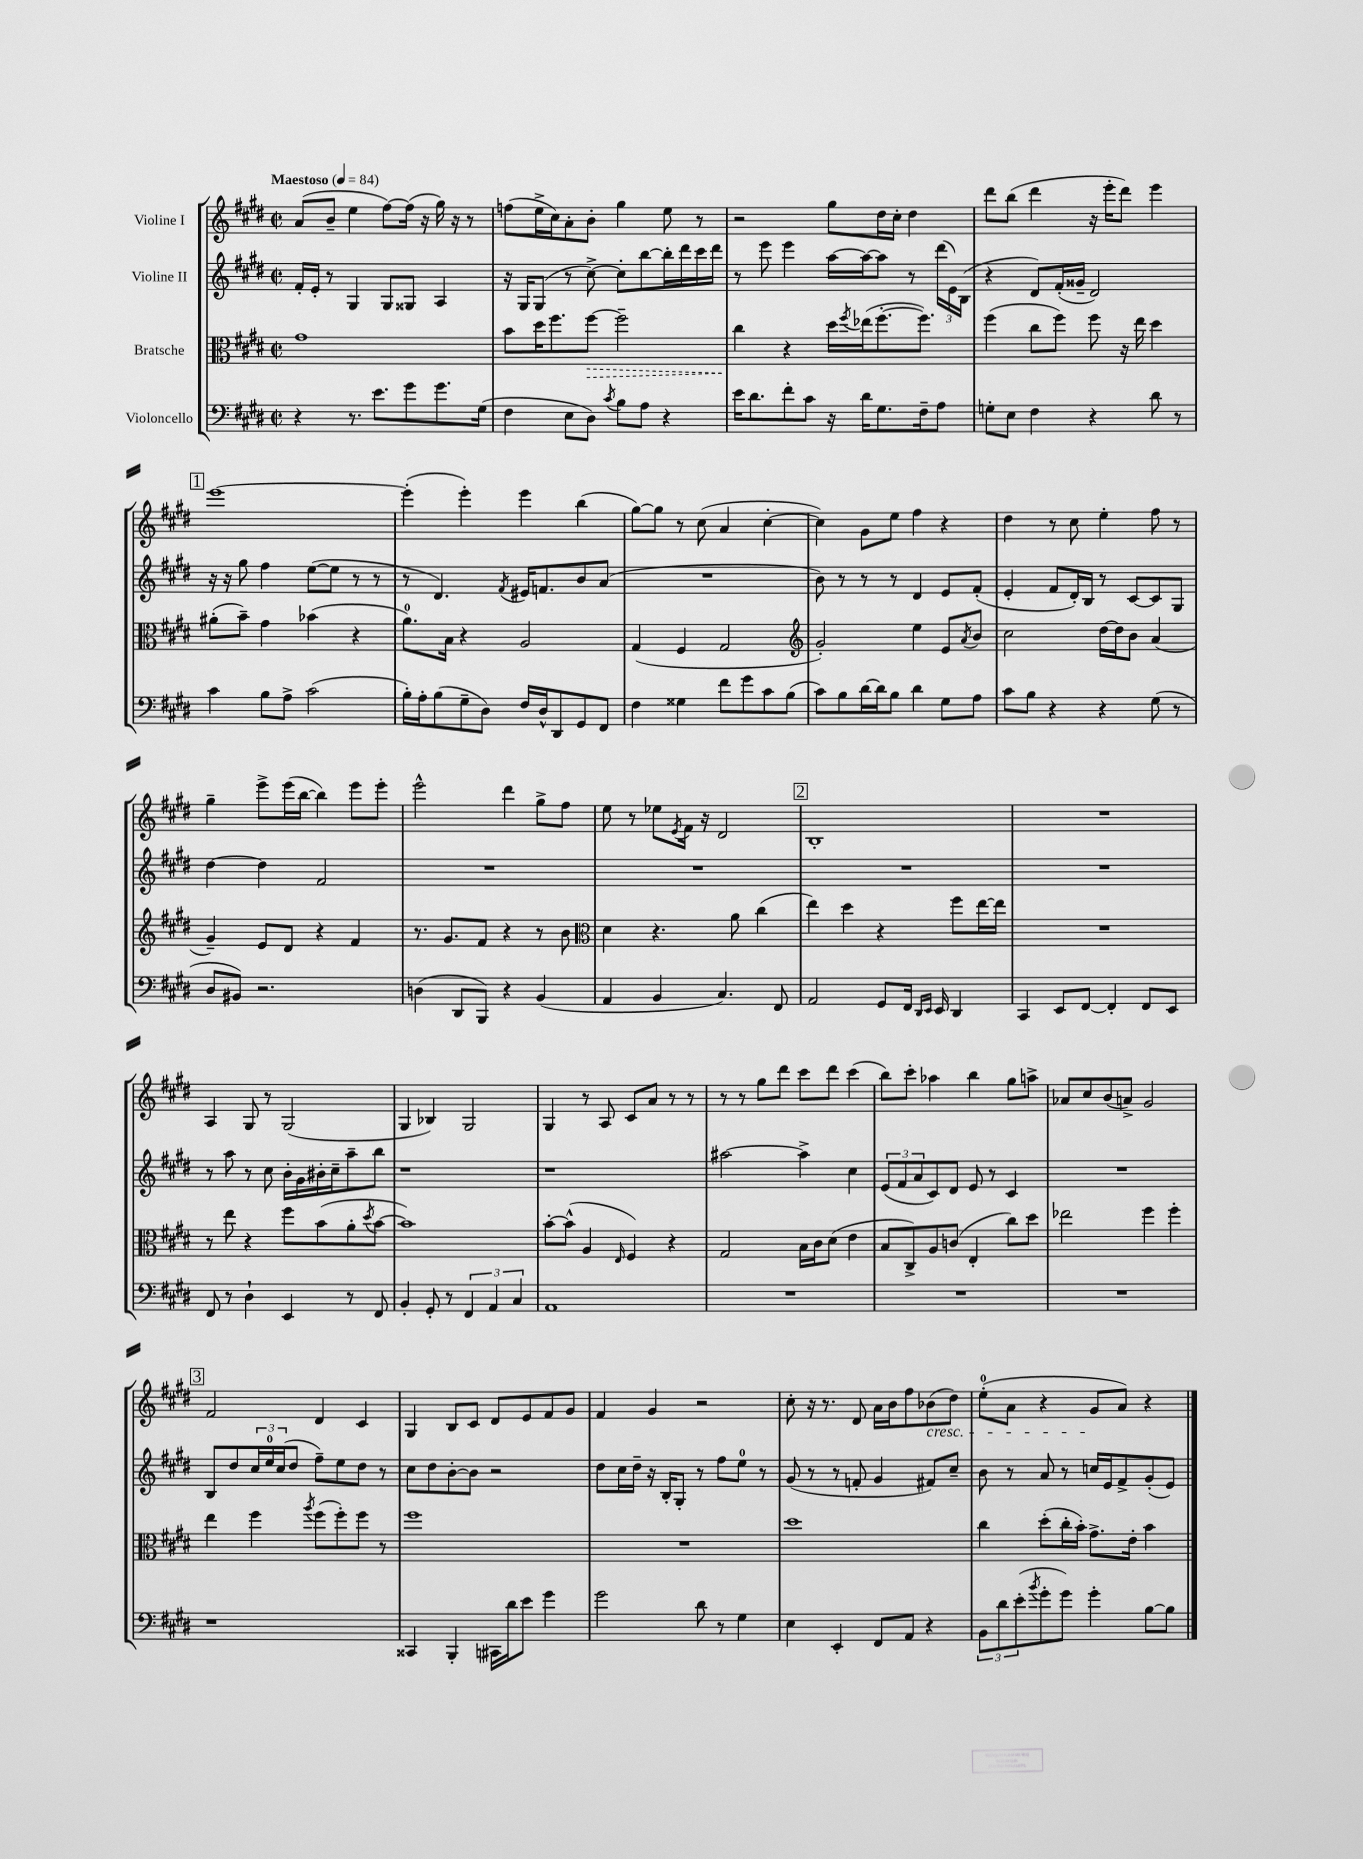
<<
\new StaffGroup <<
\new Staff = "s0" \with { instrumentName = "Violine I" } {
    \clef treble \key e \major \defaultTimeSignature \time 2/2 \tempo "Maestoso" 4 = 84
    a'8( b'8-- e''4 fis''8~) fis''16( r16 gis''16) r16 r8 |
    f''8( e''16-> cis''16) a'8-. b'8-. gis''4 e''8 r8 |
    r2 gis''8 dis''16 cis''16-. dis''4 |
    dis'''8 b''8( dis'''4 r16 e'''16-. dis'''8) e'''4 |
    \mark \markup { \box "1" } e'''1~ |
    e'''4-.( e'''4-.) e'''4 b''4( |
    gis''8~) gis''8 r8 cis''8( a'4 cis''4~-. |
    cis''4) gis'8 e''8 fis''4 r4 |
    dis''4 r8 cis''8 e''4-. fis''8 r8 |
    gis''4-- e'''8-> e'''16( b''16~ b''4) e'''8 e'''8-. |
    e'''2-^ dis'''4 gis''8-> fis''8 |
    e''8 r8 ees''8 \acciaccatura { e'8 } fis'16 r16 dis'2 |
    \mark \markup { \box "2" } b1-. |
    R1 |
    a4 gis8 r8 gis2( |
    gis4 bes4) gis2 |
    gis4 r8 a8 cis'8 a'8 r8 r8 |
    r8 r8 gis''8 dis'''8 cis'''8 dis'''8 cis'''4( |
    b''8) cis'''8-. aes''4 b''4 gis''8 a''8-> |
    aes'8 cis''8 b'8( a'8->) gis'2 |
    \mark \markup { \box "3" } fis'2 dis'4 cis'4 |
    gis4 b8 cis'8 dis'8 e'8 fis'8 gis'8 |
    fis'4 gis'4 r2 |
    cis''8-. r16 r8. dis'8 a'16 b'16 fis''8 bes'8\cresc( dis''8) |
    e''8-0-.( a'8 r4 gis'8\! a'8) r4 \bar "|." |
}
\new Staff = "s1" \with { instrumentName = "Violine II" } {
    \clef treble \key e \major \defaultTimeSignature \time 2/2
    fis'16-. e'16-. r8 gis4 gis8 gisis8 a4 |
    r16 gis16 gis8( r8 cis''8~->) cis''8-. b''8~ b''16-. dis'''16 cis'''16 dis'''16 |
    r8 e'''8 e'''4 a''16~ a''16~ a''8 r8 \tuplet 3/2 { dis'''16( e'16) b16( } |
    r4 dis'8) fis'16-.( gisis'16-- dis'2) |
    \mark \markup { \box "1" } r16 r16 gis''8 fis''4 e''8~( e''8 r8 r8 |
    r8 dis'4.) \acciaccatura { fis'8 } eis'16 f'8. b'8 a'8( |
    R1 |
    b'8) r8 r8 r8 dis'4 e'8 fis'8-.( |
    e'4-. fis'8 dis'16-.) b16 r8 cis'8~ cis'8 gis8 |
    dis''4~ dis''4 fis'2 |
    R1 |
    R1 |
    \mark \markup { \box "2" } R1 |
    R1 |
    r8 a''8 r8 cis''8 b'16-. gis'16 bis'16-. cis''16-- a''8-- b''8 |
    r1 |
    r1 |
    ais''2~ ais''4-> cis''4 |
    \tuplet 3/2 { e'8( fis'8 a'8 } cis'8) dis'8 e'8 r8 cis'4 |
    R1 |
    \mark \markup { \box "3" } b8 dis''8 \tuplet 3/2 { cis''16 e''16-0 cis''16( } dis''8 fis''8--) e''8 dis''8 r8 |
    cis''8 dis''8 b'8~-. b'8 r2 |
    dis''8 cis''16 dis''16-- r16 b16-. gis8-. r8 fis''8 e''8-0 r8 |
    gis'8( r8 r8 f'8-. gis'4 fis'8) cis''8-- |
    b'8 r8 a'8 r8 c''16 e'16 fis'8-> gis'8-.( e'8) \bar "|." |
}
\new Staff = "s2" \with { instrumentName = "Bratsche" } {
    \clef alto \key e \major \defaultTimeSignature \time 2/2
    gis'1 |
    b'8 dis''16 fis''8. \once \override Hairpin.style = #'dashed-line fis''8~\> fis''2-- |
    cis''4\! r4 dis''16 \acciaccatura { fis''8 } ees''16( fis''8.~-. fis''8.) |
    fis''4( cis''8 fis''8) fis''8 r16 e''16 dis''4 |
    \mark \markup { \box "1" } ais'8-.( b'8--) gis'4 bes'4( r4 |
    a'8.-0) b16 r4 a2 |
    gis4( fis4 gis2 |
    \clef treble gis'2-.) e''4 e'8 \acciaccatura { a'8 } b'8 |
    cis''2 dis''16~ dis''16 b'8 a'4( |
    gis'4--) e'8 dis'8 r4 fis'4 |
    r8. gis'8. fis'8 r4 r8 b'8 |
    \clef alto dis'4 r4. a'8 cis''4( |
    \mark \markup { \box "2" } e''4) dis''4 r4 fis''8 e''16~ e''16 |
    R1 |
    r8 e''8 r4 fis''8 b'8( a'8-. \acciaccatura { dis''8 } b'8~ |
    b'1) |
    b'8~-. b'8-^( a4 \grace { e16 } fis4) r4 |
    gis2 b16 cis'16 dis'8( e'4 |
    b8 cis8->) a8 c'8( e4-. cis''8) dis''8 |
    ees''2 fis''4 fis''4-. |
    \mark \markup { \box "3" } e''4 fis''4 \acciaccatura { a''8 } fis''8( fis''8-.) fis''8 r8 |
    fis''1 |
    R1 |
    dis''1 |
    cis''4 dis''8-.( cis''16-. b'16-.) gis'8.-> e'16-. b'4 \bar "|." |
}
\new Staff = "s3" \with { instrumentName = "Violoncello" } {
    \clef bass \key e \major \defaultTimeSignature \time 2/2
    r4 r8. e'8. gis'8 gis'8. gis16( |
    fis4 e8 dis8) \acciaccatura { cis'8 } b8 a8 r4 |
    e'16 dis'8. fis'8-. cis'8 r16 dis'16 gis8. fis16-- a8 |
    g8-. e8 fis4 r4 dis'8 r8 |
    \mark \markup { \box "1" } cis'4 b8 a8-> cis'2( |
    b16-.) a16-. b8( gis8-- dis8) fis16 dis16-^ dis,8 gis,8 fis,8 |
    fis4 gisis4 fis'8 gis'8 cis'8 b8( |
    cis'8) b8 dis'16~ dis'16 b8 dis'4 gis8 a8 |
    cis'8 b8 r4 r4 gis8( r8 |
    dis8 bis,8) r2. |
    d4( dis,8 b,,8) r4 b,4( |
    a,4 b,4 cis4.) fis,8 |
    \mark \markup { \box "2" } a,2 gis,8 fis,16 \grace { dis,16 e,16 } e,16 dis,4 |
    cis,4 e,8 fis,8~ fis,4-. fis,8 e,8 |
    fis,8 r8 dis4-! e,4 r8 fis,8 |
    b,4-. gis,8-. r8 \tuplet 3/2 { fis,4 a,4 cis4 } |
    a,1 |
    R1 |
    R1 |
    R1 |
    \mark \markup { \box "3" } r1 |
    cisis,4 b,,4-. cis,16 dis'16 e'8 gis'4 |
    gis'2 dis'8 r8 gis4 |
    e4 e,4-. fis,8 a,8 r4 |
    \tuplet 3/2 { b,8 dis'8 e'8-.( } \acciaccatura { b'8 } gis'8-. gis'8) gis'4-. b8~ b8 \bar "|." |
}
>>
>>
\layout { \context { \Score \remove "Bar_number_engraver" } }
